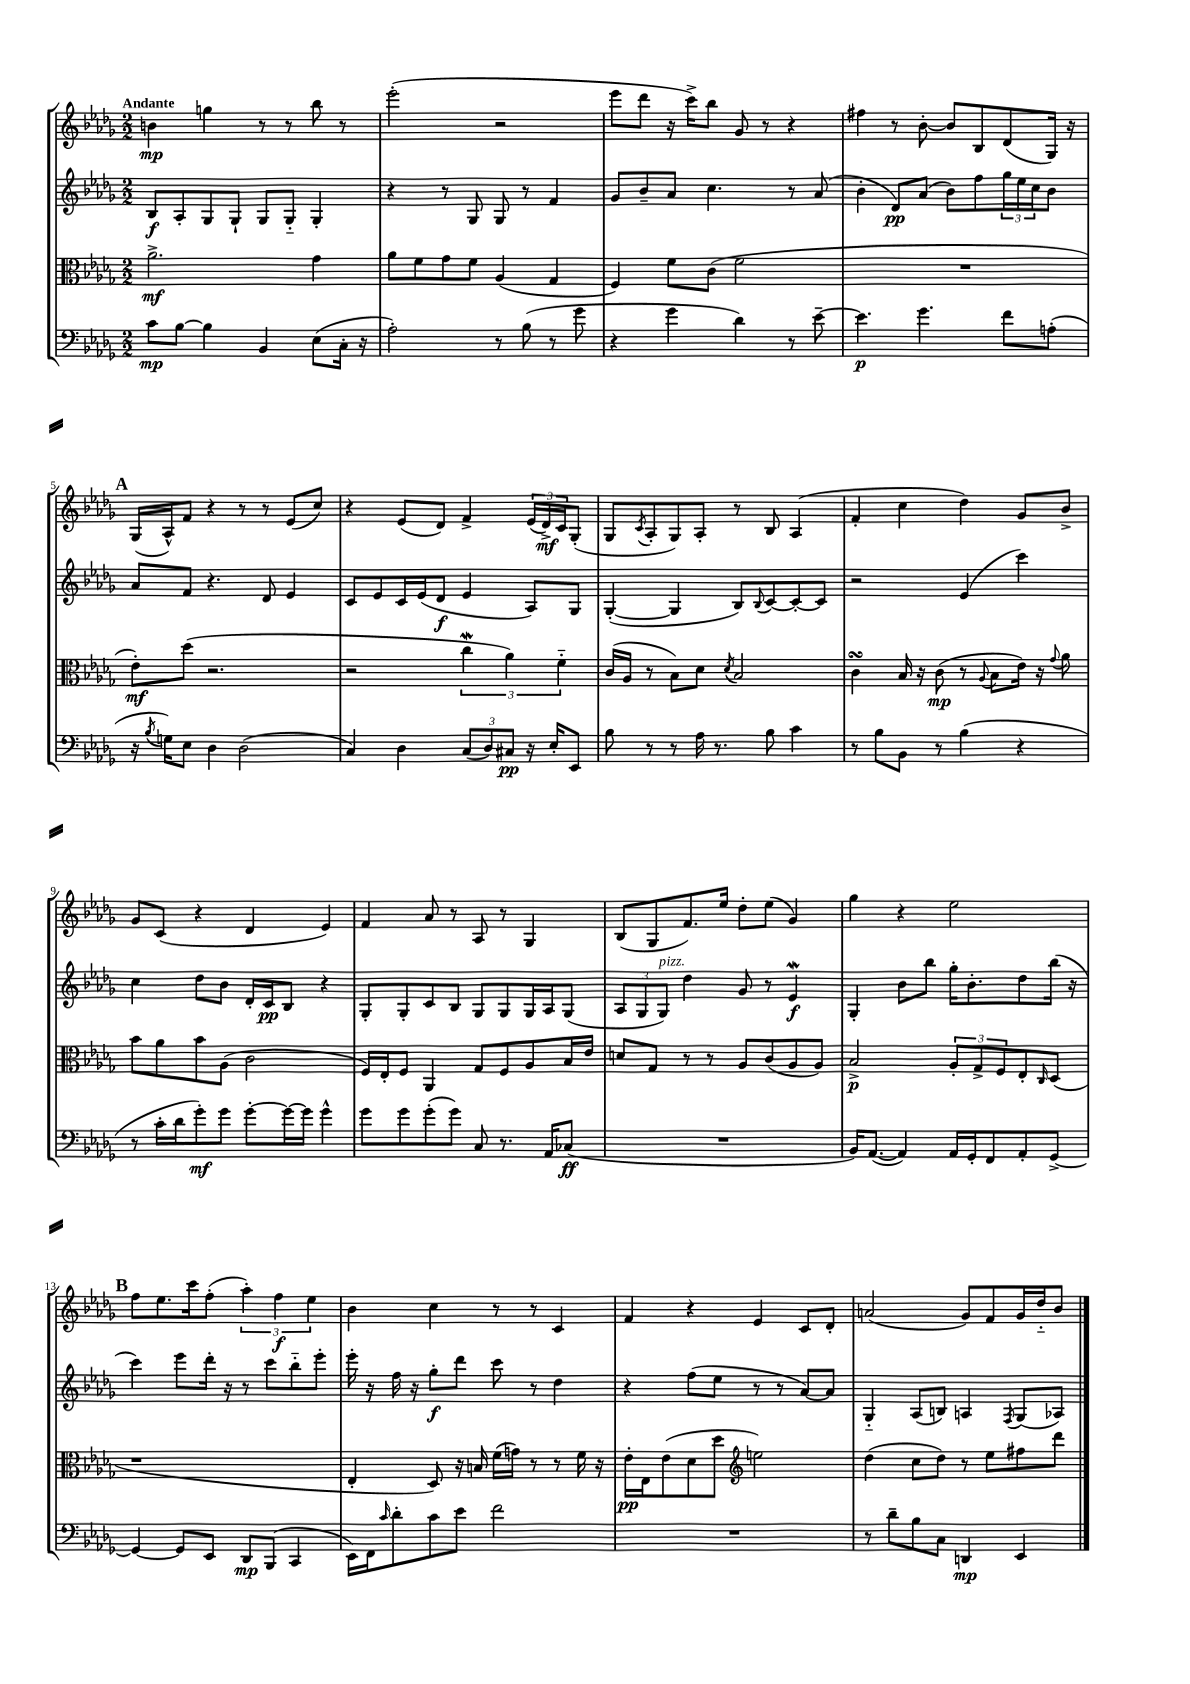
<<
\new StaffGroup <<
\new Staff = "s0" {
    \clef treble \key des \major \numericTimeSignature \time 2/2 \tempo "Andante"
    b'4\mp g''4 r8 r8 bes''8 r8 |
    ees'''2-.( r2 |
    ees'''8 des'''8 r16 c'''16->) bes''8 ges'8 r8 r4 |
    fis''4 r8 bes'8~-. bes'8 bes8 des'8( ges16) r16 |
    \mark \markup { \bold "A" } ges16( aes16-^) f'8 r4 r8 r8 ees'8( c''8) |
    r4 ees'8( des'8) f'4-> \tuplet 3/2 { ees'16( des'16->\mf) c'16 } ges8-.( |
    ges8 \acciaccatura { c'8 } aes8-. ges8) aes8-. r8 bes8 aes4( |
    f'4-. c''4 des''4) ges'8 bes'8-> |
    ges'8 c'8( r4 des'4 ees'4) |
    f'4 aes'8 r8 aes8 r8 ges4 |
    bes8( ges8 f'8.) ees''16 des''8-. ees''8( ges'4) |
    ges''4 r4 ees''2 |
    \mark \markup { \bold "B" } f''8 ees''8. c'''16 f''8-.( \tuplet 3/2 { aes''4-.) f''4\f ees''4 } |
    bes'4 c''4 r8 r8 c'4 |
    f'4 r4 ees'4 c'8 des'8-. |
    a'2( ges'8) f'8 ges'16 des''16-_ bes'8 \bar "|." |
}
\new Staff = "s1" {
    \clef treble \key des \major \numericTimeSignature \time 2/2
    bes8\f aes8-. ges8 ges8-! ges8 ges8-_ ges4-. |
    r4 r8 ges8 ges8 r8 f'4 |
    ges'8 bes'8-- aes'8 c''4. r8 aes'8( |
    bes'4-. des'8\pp) aes'8( bes'8) f''8 \tuplet 3/2 { ges''16 ees''16 c''16 } bes'8 |
    \mark \markup { \bold "A" } aes'8 f'8 r4. des'8 ees'4 |
    c'8 ees'8 c'16 ees'16( des'8\f ees'4 aes8) ges8 |
    ges4~-.( ges4 bes8) \appoggiatura { bes8 } c'8~ c'8~-. c'8 |
    r2 ees'4( c'''4) |
    c''4 des''8 bes'8 des'16-. c'16\pp bes8 r4 |
    ges8-. ges8-. c'8 bes8 ges8 ges8 ges16 aes16 ges8( |
    \tuplet 3/2 { aes8 ges8 ges8^\markup { \italic "pizz." }) } des''4 ges'8 r8 ees'4\mordent\f |
    ges4-. bes'8 bes''8 ges''16-. bes'8.-. des''8 bes''16( r16 |
    \mark \markup { \bold "B" } c'''4) ees'''8 des'''16-. r16 r8 c'''8 bes''8-_ ees'''8-. |
    ees'''16-. r16 f''16 r16 ges''8-.\f des'''8 c'''8 r8 des''4 |
    r4 f''8( ees''8 r8 r8 aes'8~) aes'8 |
    ges4-_ aes8( b8) a4 \acciaccatura { f8 } ges8( aes8) \bar "|." |
}
\new Staff = "s2" {
    \clef alto \key des \major \numericTimeSignature \time 2/2
    aes'2.->\mf ges'4 |
    aes'8 f'8 ges'8 f'8 aes4( ges4 |
    f4) f'8 c'8( f'2 |
    R1 |
    \mark \markup { \bold "A" } ees'8-.\mf) des''8( r2. |
    r2 \tuplet 3/2 { c''4\mordent aes'4) f'4-_ } |
    c'16( aes16 r8 bes8) des'8 \acciaccatura { des'8 } bes2 |
    c'4\turn bes16 r16 c'8\mp( r8 \appoggiatura { aes8 } bes8 ees'16) r16 \appoggiatura { ges'8 } aes'8 |
    bes'8 aes'8 bes'8 aes8( c'2 |
    f16) ees16-. f8 aes,4 ges8 f8 aes8 bes16 ees'16 |
    d'8 ges8 r8 r8 aes8 c'8( aes8 aes8) |
    bes2->\p \tuplet 3/2 { aes8-. ges8-> f8 } ees8-. \grace { c16 } des8( |
    \mark \markup { \bold "B" } r1 |
    ees4-. des8) r16 b16 f'16( g'16) r8 r8 f'16 r16 |
    ees'16-.\pp ees16 ees'8( des'8 des''8 \clef treble e''2) |
    des''4( c''8 des''8) r8 ees''8 fis''8 des'''8 \bar "|." |
}
\new Staff = "s3" {
    \clef bass \key des \major \numericTimeSignature \time 2/2
    c'8\mp bes8~ bes4 bes,4 ees8( c16-. r16 |
    aes2-.) r8 bes8( r8 ges'8 |
    r4 ges'4 des'4) r8 ees'8~-- |
    ees'4.\p ges'4. f'8 a8-.( |
    \mark \markup { \bold "A" } r16 \acciaccatura { bes8 } g16) ees8 des4 des2( |
    c4) des4 \tuplet 3/2 { c8( des8) cis8\pp } r16 ees16-. ees,8 |
    bes8 r8 r8 aes16 r8. bes8 c'4 |
    r8 bes8 bes,8 r8 bes4( r4 |
    r8 c'16-. des'16 ges'8-.\mf) ges'8 ges'8~-. ges'16~ ges'16 ges'4-^ |
    ges'8 ges'8 ges'8-.( ges'8) c8 r8. aes,16 ces8\ff( |
    R1 |
    bes,16) aes,8.~( aes,4) aes,16 ges,16-. f,8 aes,8-. ges,8~-> |
    \mark \markup { \bold "B" } ges,4~ ges,8 ees,8 des,8\mp bes,,8( c,4 |
    ees,16) f,16 \grace { c'16 } des'8-. c'8 ees'8 f'2 |
    R1 |
    r8 des'8-- bes8 c8 d,4\mp ees,4 \bar "|." |
}
>>
>>
